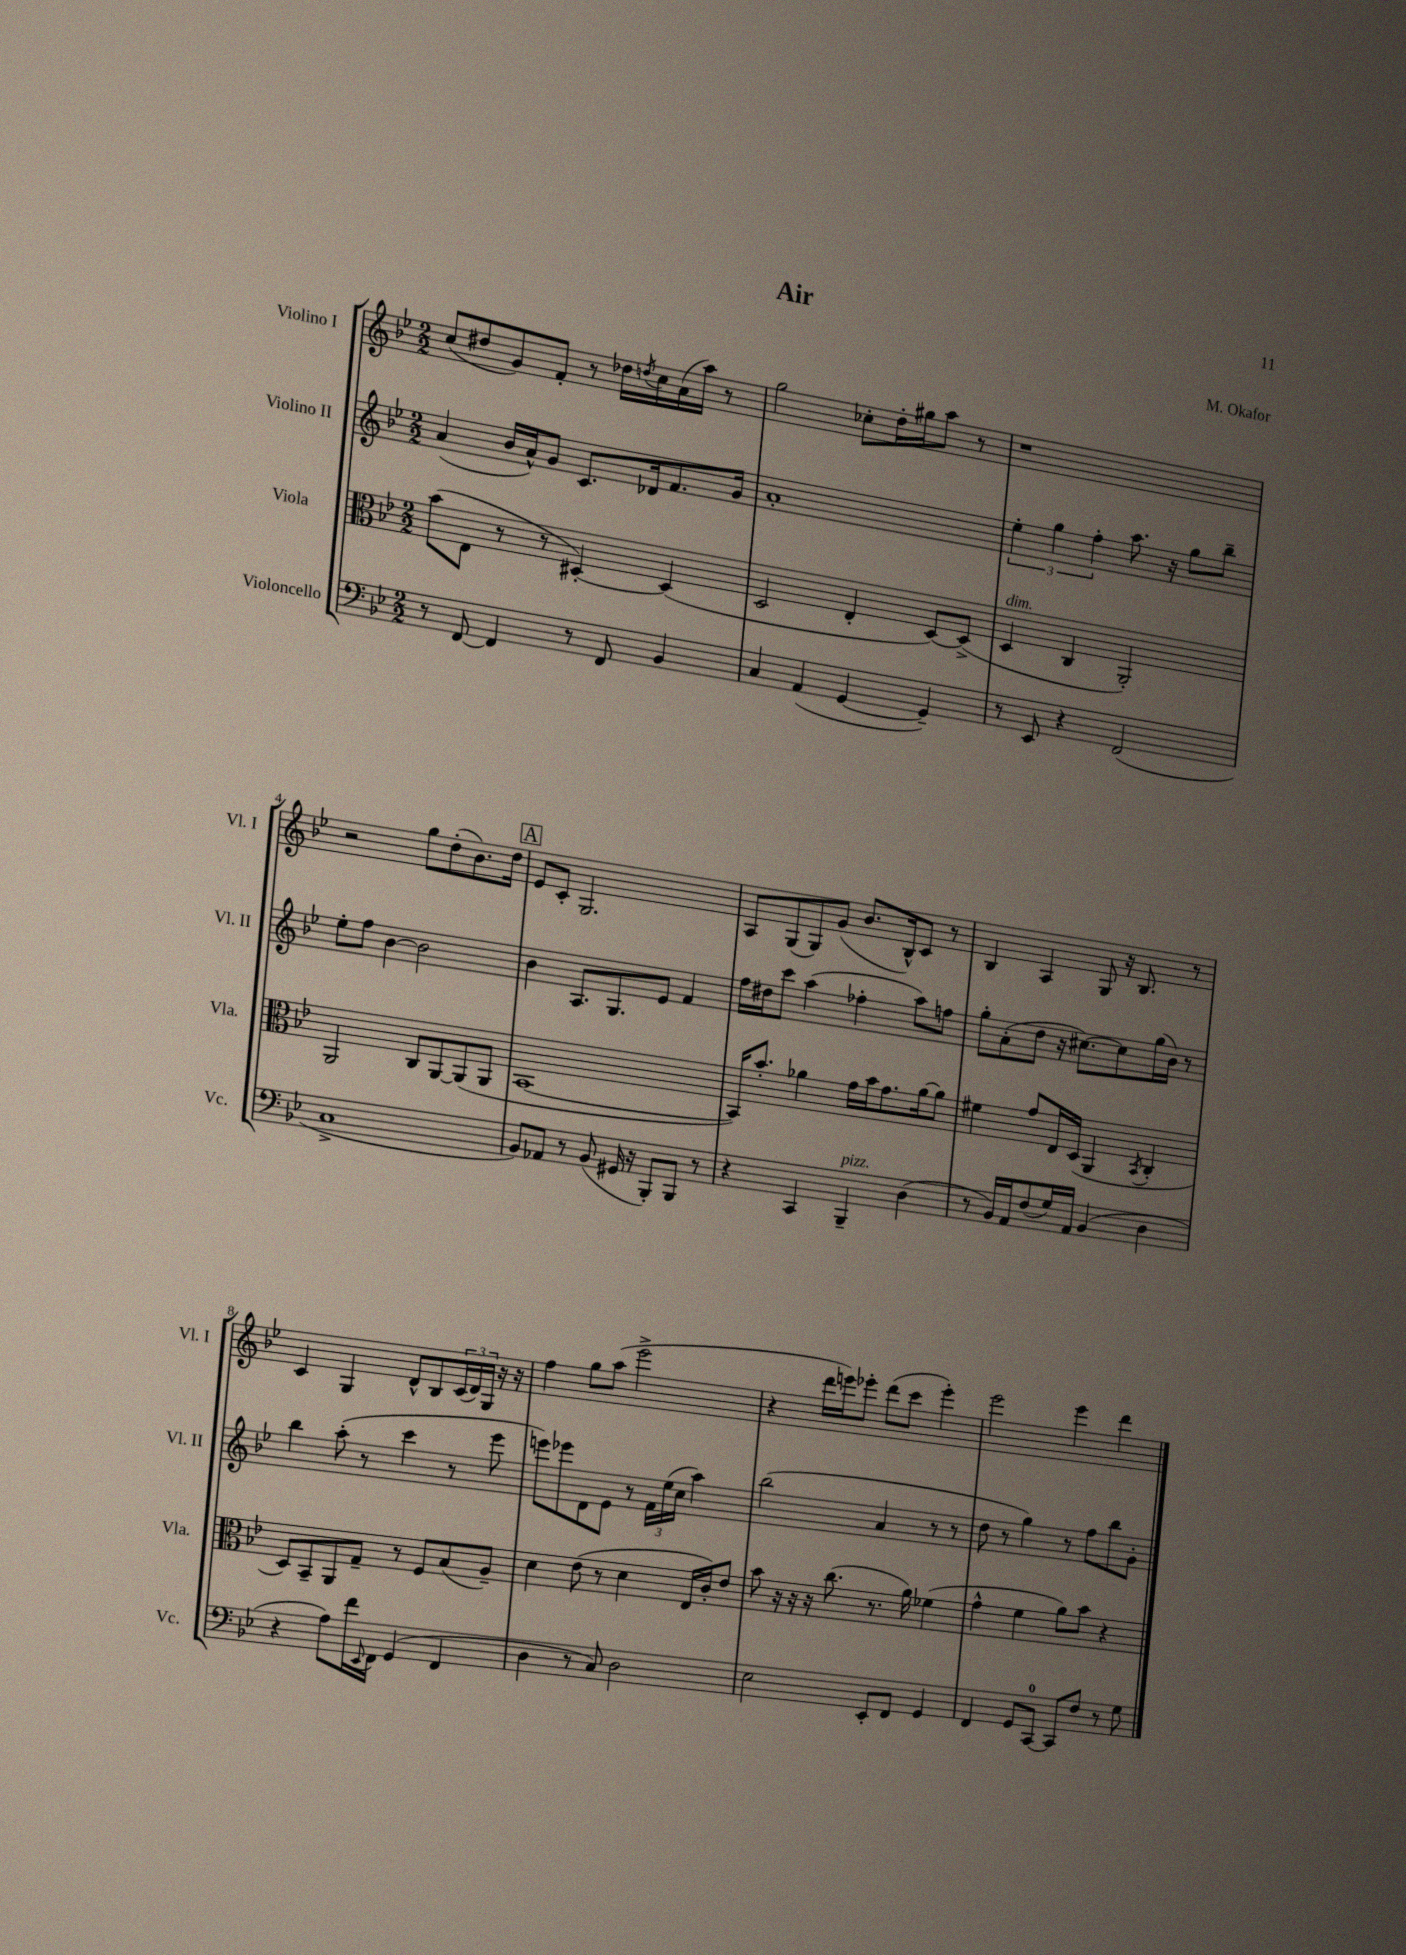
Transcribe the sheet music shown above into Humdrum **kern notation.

**kern	**kern	**kern	**kern
*staff4	*staff3	*staff2	*staff1
*clefF4	*clefC3	*clefG2	*clefG2
*k[b-e-]	*k[b-e-]	*k[b-e-]	*k[b-e-]
*M2/2	*M2/2	*M2/2	*M2/2
8r	(8b-\L	(4a/	(8cc/L
[8FF/	8E-\J	.	8dd#/
4FF/]	8r	16b-/LL	8g/)
.	.	16a^^/J)	.
.	8r	8g/J	8f'/J
8r	[4D#'/)	8.c/L	8r
8FF/	.	.	16dd-\LL
.	.	.	8qdd/
.	.	16d-/k	16cc\
4BB-/	(4D#/]	8.f/	(16a\
.	.	.	16aa\JJ)
.	.	.	8r
.	.	16g/Jk	.
=	=	=	=
4C/	2D/	1a'	2gg\
(4AA/	.	.	.
[4GG/	4E-'/	.	8cc-'\L
.	.	.	16dd'\L
.	.	.	16gg#\J
4GG~/])	[8D/L)	.	8aa\J
.	(8D^/]J	.	8r
=	=	=	=
8r	4D/	6ee-'\	1r
8EE-/	.	.	.
.	.	6gg\	.
4r	4C/	.	.
.	.	6ff'\	.
(2FF/	2AA'/)	8.aa\	.
.	.	16r	.
.	.	8gg\L	.
.	.	8bb-~\J	.
=	=	=	=
1C^	2AA/	8ee-'\L	2r
.	.	8ff\J	.
.	.	[4b-\	.
.	8C/L	2b-\]	8gg\L
.	[8AA/	.	(8dd'\
.	(8AA/]	.	8.b-\)
.	8AA/J	.	.
.	.	.	16dd\Jk
=	=	=	=
8BB-/L)	[1BB-	4b-\	8e-/L
8AA-/J	.	.	8c'/J
8r	.	8.A/L	2.G/
(8BB-/	.	.	.
.	.	8.G/	.
16GG#/	.	.	.
16r	.	.	.
8BBB-'/L)	.	8e-/J	.
8BBB-/J	.	4f/	.
8r	.	.	.
=	=	=	=
4r	16BB-/]LK)	16ff\LL	8A/L
.	8.b-'/J	16dd#\J	.
.	.	8ccc\J	(8G/
4CC/	4a-\	(4aa\	8G/)
.	.	.	(8g/J
4BBB-~/	16g\LL	4ff-'\	8.b-/L
.	16b-\J	.	.
.	8.g\	.	.
.	.	.	16B-^^/k)
(4D\	.	8aa\L)	8c/J
.	[16a-\k	.	.
.	8a-\]J	8ff\J	8r
=	=	=	=
8r	4f#\	8gg'\L	4B-/
16BB-/LL)	.	(8a'\	.
16AA/J	.	.	.
(8F/	8g/L	8dd\J	4A/
16G/L)	16E-/L	16r	.
16AA/JJ	(16D/JJ	[8.cc#\L)	.
(4BB-/	4AA/	.	8G/
.	.	8cc#\]	16r
.	.	.	8.B-/
.	8qBB-/	.	.
4D\	4C'/	(16gg\L	.
.	.	16b-\JJ)	.
.	.	8r	8r
=	=	=	=
4r	8D/L)	4bb-\	4c/
.	8BB-~/	.	.
8A\L)	8AA/	(8aa'\	4G/
16f\L	8G~/J	8r	.
8qqEE-/	.	.	.
16FF\JJ	.	.	.
(4GG/	8r	4ccc\	8d^^/L
.	8F/L	.	8B-/
4FF/	(8B-/	8r	(24c/L
.	.	.	24d/)
.	.	.	24G/JJ
.	8A~/J)	8eee-\	16r
.	.	.	16r
=	=	=	=
4D\	4d\	8eee\L)	4ff\
.	.	8eee-\	.
8r	(8e-\	8d\	8gg\L
8C/)	8r	8e-\J	(8aa\J
2D\	4d\	8r	2eee-^\
.	.	24f\LL	.
.	.	(24ee-\	.
.	.	24cc\JJ	.
.	16E-/LL	4aa\)	.
.	16c'/J)	.	.
.	8e-/J	.	.
=	=	=	=
2E-\	8b-\	(2bb-\	4r
.	16r	.	.
.	16r	.	.
.	16r	.	16ddd\LL
.	(8.cc\	.	16eee\J)
.	.	.	8eee-'\J
8EE-'/L	8.r	4a/	(8ddd\L
8FF/J	.	.	8ccc\J
.	16a\)	.	.
4GG/	(4f-\	8r	4eee-'\)
.	.	8r	.
=	=	=	=
4FF/	4g^^\	8dd\	2eee-\
.	.	8r	.
8GG/L	4f\	4gg\)	.
[8CC/J	.	.	.
8CC/]L	8a\L)	8r	4eee-\
8F/J	8b-\J	8ff\L	.
8r	4r	8bb-\	4ddd\
8G\	.	8g'\J	.
==	==	==	==
*-	*-	*-	*-
